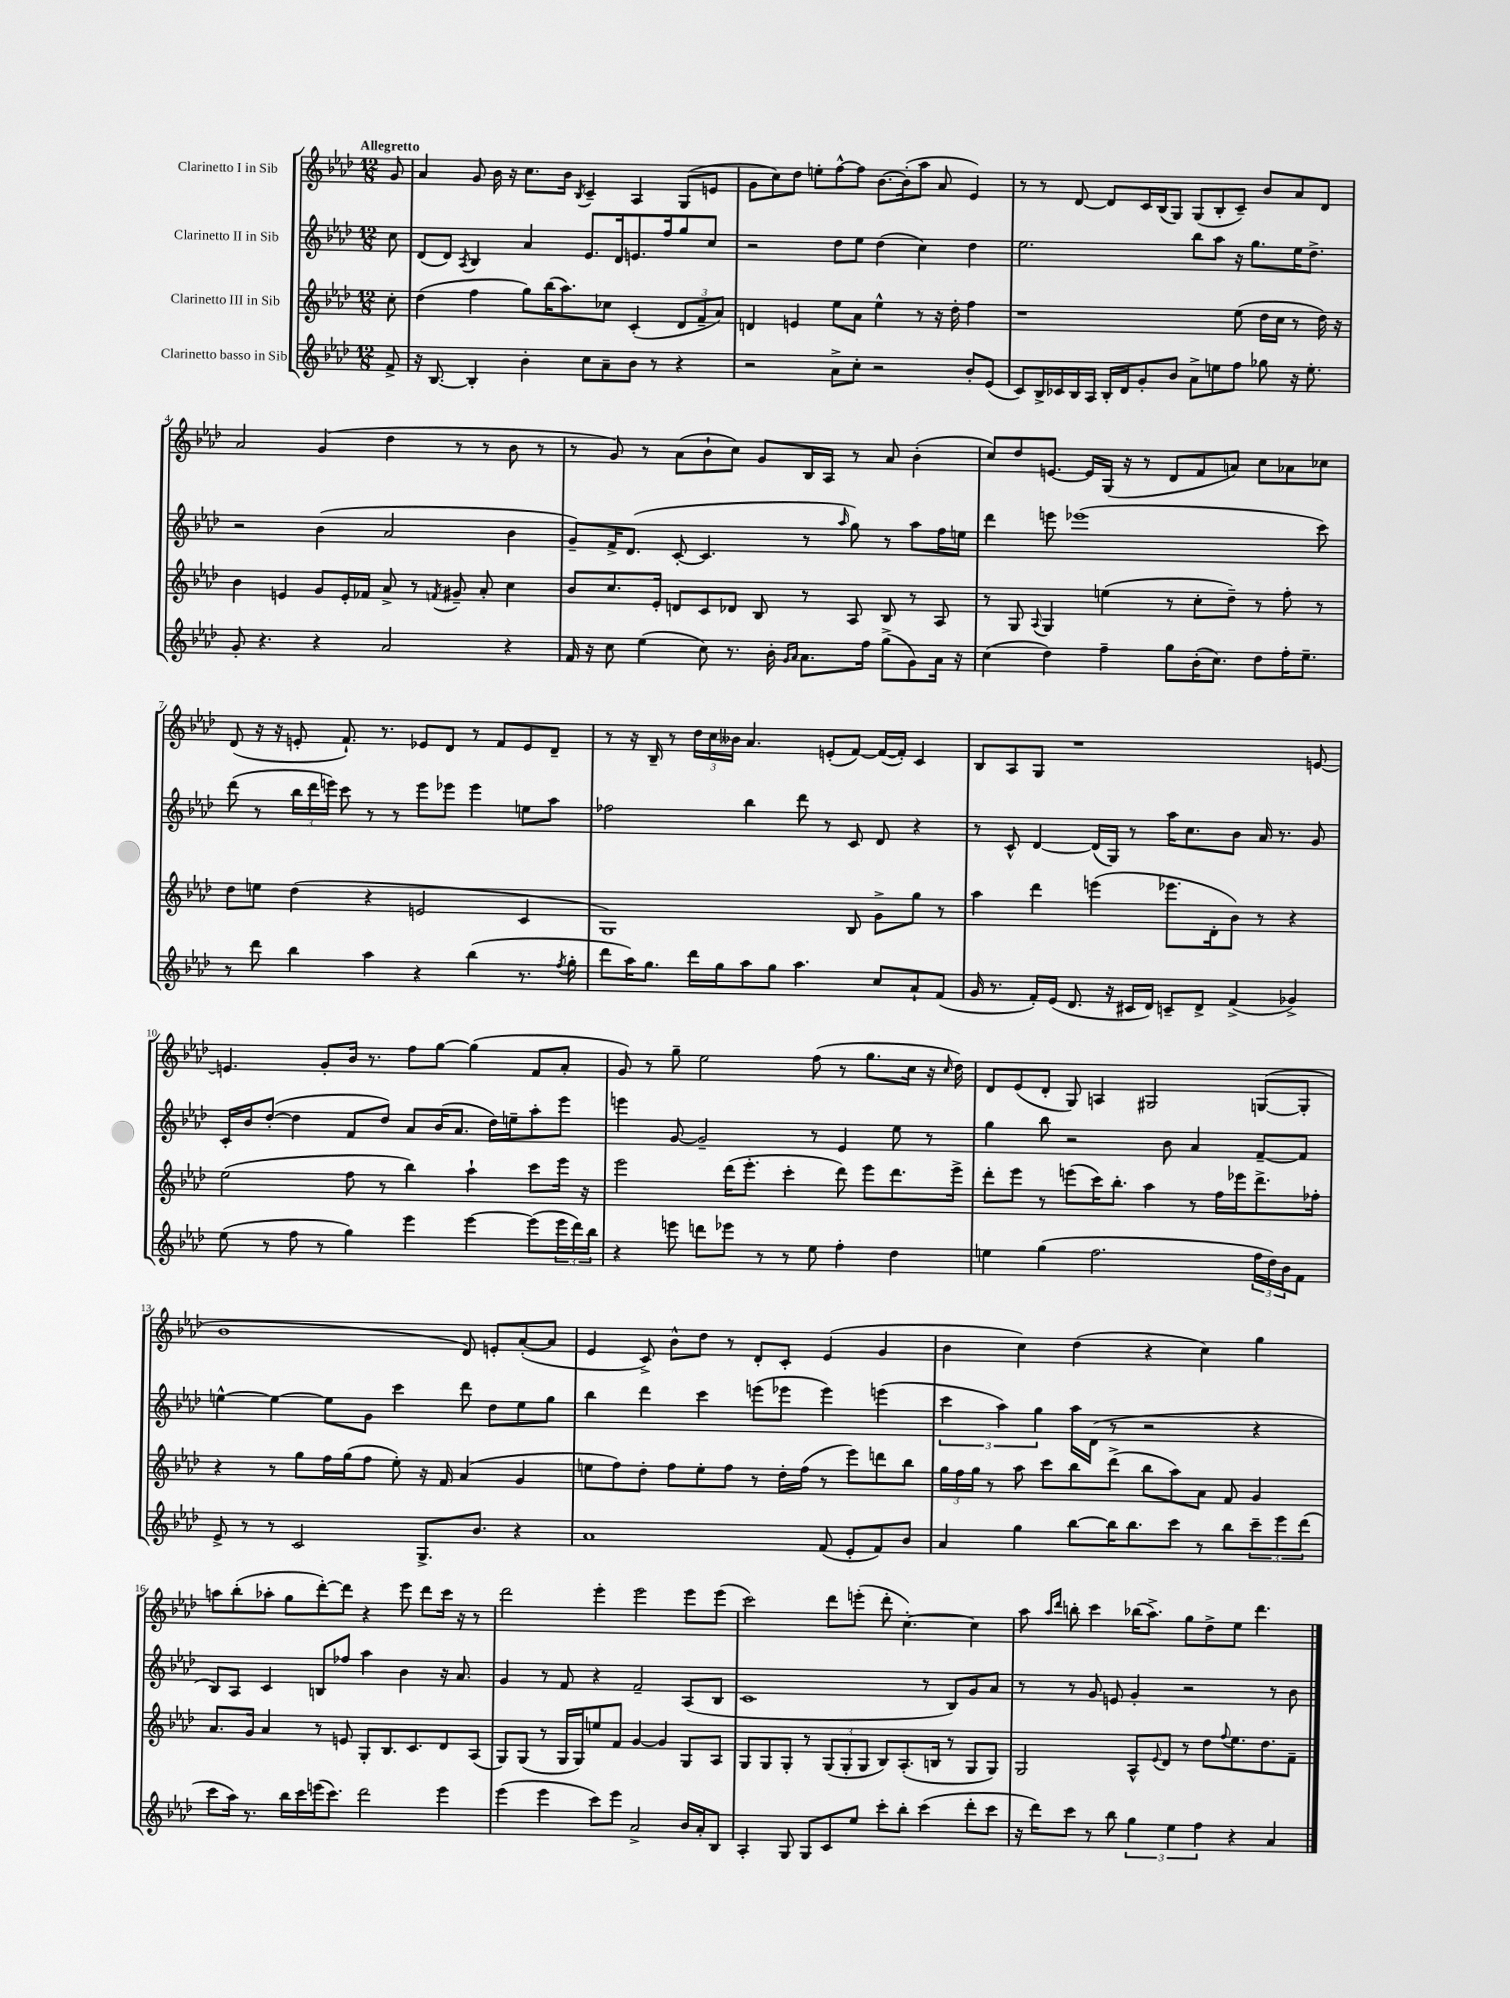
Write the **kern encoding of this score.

**kern	**kern	**kern	**kern
*staff4	*staff3	*staff2	*staff1
*clefG2	*clefG2	*clefG2	*clefG2
*k[b-e-a-d-]	*k[b-e-a-d-]	*k[b-e-a-d-]	*k[b-e-a-d-]
*M12/8	*M12/8	*M12/8	*M12/8
8f^	8cc'	8cc	8g
=	=	=	=
16r	(4dd-	(8d-	4a-
[8.B-	.	.	.
.	.	8d-)	.
.	.	8qA-	.
4B-']	4ff	4B-	8g
.	.	.	16b-
.	.	.	16r
4b-'	8gg)	4a-	8.cc
.	(16bb-	.	.
.	8.aa-)	.	16b-
.	.	.	8qB-
8cc	.	8.e-	4c~
8a-~	8cc-	.	.
.	.	16d-	.
8b-	(4c'	8.e	4A-
8r	.	.	.
.	.	16ff	.
4r	12d-	8gg	(8G
.	12f~	.	.
.	.	8cc	8e
.	12a-)	.	.
=	=	=	=
2r	4d	2r	8g
.	.	.	8cc)
.	4e	.	8dd-
.	.	.	8ee'
8a-^	8ee-	8dd-	[8ff^^
8cc'	8a-	8ee-	8ff]
2r	4ee-^^	(4dd-	[8.b-
.	.	.	(16b-']
.	8r	4cc)	8aa-
.	16r	.	8a-
.	16dd-'	.	.
8b-'	4ff	4dd-	4e-)
(8e-	.	.	.
=	=	=	=
8c)	1r	2.ee-	8r
16B-^	.	.	8r
16c-	.	.	.
16B-	.	.	[8d-
16A-	.	.	.
16B-'	.	.	8d-]
16d-	.	.	.
8g'	.	.	16c
.	.	.	(16B-
8b-	.	.	8G)
8a-^	.	8bb-	(8G
8ee	.	8aa-	8B-'
8ff	(8ee-	16r	8c~)
.	.	8.gg	.
8gg-	16dd-	.	8b-
.	16cc	.	.
16r	8r	16ee-	8a-
8.ee'	.	8.dd-^	.
.	16dd-)	.	8d-
.	16r	.	.
=	=	=	=
8g'	4b-	2r	2a-
4.r	.	.	.
.	4e	.	.
4r	8g	(4b-	(4g
.	16e'	.	.
.	16f-	.	.
2a-	8a-^	2a-	4dd-
.	8r	.	.
.	8qf	.	.
.	8g#~	.	8r
.	8a-'	.	8r
4r	4cc	4b-	8b-
.	.	.	8r
=	=	=	=
16f	8b-	8g~)	8r
16r	.	.	.
8cc	8.cc	16f^	8g)
.	.	(8.d-	.
(4ee-	.	.	8r
.	16e-'	.	.
.	8d	[8c'	(8a-
8cc)	8c	4.c]	8b-`
8.r	8d-	.	8cc)
.	8B-	.	8g
16b-'	.	.	.
16qqg	.	.	.
16qqa-	.	.	.
8.a-	8r	8r	16B-
.	.	.	16A-
.	.	16qqaa-	.
.	8A-	8gg)	8r
16ff	.	.	.
(8gg^	8B-	8r	8a-
8g)	8r	8aa-	(4b-'
16a-	8A-	16ff	.
16r	.	16ee	.
=	=	=	=
(4cc	8r	4ddd-	8cc)
.	8G	.	8dd-
.	8qqA-	.	.
4dd-)	4G	8eee	[8.e
.	.	(1eee-	.
.	.	.	16e]
4ff~	(4ee	.	(16G
.	.	.	16r
.	.	.	8r
8gg	8r	.	8d-
(16b-'	8cc'	.	8f
8.cc)	.	.	.
.	8dd-~)	.	8a)
8dd-	8r	.	8cc
16ff'	8ff'	.	8a-
8.ee-~	.	.	.
.	8r	8ccc)	8cc-
=	=	=	=
8r	8dd-	(8ddd-	(8d-
8ddd-	8ee	8r	16r
.	.	.	16r
4bb-	(4dd-	24bb-	8e'
.	.	24ddd-	.
.	.	24eee)	.
.	.	8ccc	8.f`)
4aa-	4r	8r	.
.	.	.	8.r
.	.	8r	.
4r	2e	8eee	8e-
.	.	8eee-	8d-
(4bb-	.	4eee-	8r
.	.	.	8f
8.r	4c	8ee	8e-
.	.	8aa-	8d-~
8qff	.	.	.
16gg'	.	.	.
=	=	=	=
8ddd-	1G)	2ff-	8r
16aa-)	.	.	16r
8.gg	.	.	16B-~
.	.	.	8r
16ddd-	.	.	24dd-
.	.	.	24cc
16gg	.	.	.
.	.	.	24b--
8aa-	.	4bb-	4.a-
8gg	.	.	.
4.aa-	.	8ddd-	.
.	.	8r	(8e'
.	8B-	8c	[8f)
8cc	8g^	8d-	(16f_
.	.	.	16f'])
8a-`	8gg	4r	4c
(8f	8r	.	.
=	=	=	=
16g	4aa-	8r	8B-
8.r	.	.	.
.	.	8c^^	8A-
16f')	4ddd-	[4d-	8G
(16e-	.	.	.
8.d-	.	.	1r
.	(4eee	(16d-]	.
16r	.	16G)	.
16c#	.	8r	.
16d-)	.	.	.
8c~	8.eee-	16aa-	.
.	.	8.cc	.
8d-^	.	.	.
.	16d-'	.	.
(4f^	8b-)	8b-	.
.	8r	16a-	.
.	.	8.r	.
4g-^)	4r	.	.
.	.	8g	[8e
=	=	=	=
(8ee-	(2ee-	16c'	4.e]
.	.	16b-	.
8r	.	([8dd-'	.
8ff	.	4dd-]	.
8r	.	.	8g'
4gg)	8ff	8f	16b-
.	.	.	8.r
.	8r	8dd-)	.
4eee-	4bb-)	8a-	8ff
.	.	(16b-	[8gg
.	.	8.a-	.
[4eee-	4aa-`	.	(4gg]
.	.	16dd-)	.
.	.	16ee~	.
(8eee-]	8ccc	8aa-'	8f
24eee-	16eee-	8eee-	8a-'
24ddd-)	.	.	.
.	16r	.	.
24bb-	.	.	.
=	=	=	=
4r	2eee-	4eee	8g)
.	.	.	8r
8eee	.	[8g	8gg~
8ddd	.	2g~]	2ee-
8eee-	(16ddd-	.	.
.	8.eee-'	.	.
8r	.	.	.
8r	4ccc'	.	.
8ee-	.	8r	(8ff
4ff'	8ddd-)	4e-	8r
.	8eee-	.	8.gg
4dd-	8.ddd-	8ee-	.
.	.	.	16cc
.	.	8r	16r
.	.	.	16qqcc
.	16eee-^	.	16dd-)
=	=	=	=
4ee	8ddd-'	4gg	8d-
.	8eee-	.	(8e-
(4gg	8r	8bb-	8d-'
.	(8eee	2r	8G)
2.ff	16ccc)	.	4A
.	8.bb-'	.	.
.	4aa-	.	2G#
.	.	8b-	.
.	8r	4a-	.
.	16ff	.	.
.	16eee-	.	.
24ff	8.ddd-^	[8f~	([8G
24dd-)	.	.	.
24b-	.	.	.
8f	.	8f]	8G']
.	16ff-'	.	.
=	=	=	=
8e-^	4r	[4ee^^	1b-
8r	.	.	.
8r	8r	4ee_	.
2c	8gg	.	.
.	16ff	8ee]	.
.	(16gg	.	.
.	8ff	8g	.
.	8ee-')	4ccc	.
8.G^	16r	.	.
.	16f	.	.
.	(4a-	8ddd-	8d-)
8.b-	.	.	.
.	.	8dd-	8e'
4r	4g	8ee	([8a-'
.	.	8gg	8a-]
=	=	=	=
1a-	8ee	4bb-	4e-
.	8ff)	.	.
.	8dd-'	4ddd-	8c^)
.	8ff	.	8b-^^
.	8ee'	4ccc	8dd-
.	8ff	.	8r
.	8r	(8eee	8d-'
.	16dd-'	8eee-	8c'
.	(16ff	.	.
(8f	8r	4eee-)	(4e-
8e-'	8eee-)	.	.
8f)	8ddd	(4eee	4g
8b-	8bb-	.	.
=	=	=	=
4a-	24gg	6ccc	4b-
.	24ff	.	.
.	24gg	.	.
.	8r	.	.
.	.	6aa-)	.
4gg	8aa-	.	4cc)
.	.	6gg	.
.	8ccc	.	.
[8bb-	8bb-	16aa-	(4dd-
.	.	(16d-	.
16bb-]	(8ddd-^	8r	.
8.bb-	.	.	.
.	8bb-	2r	4r
8ccc	8aa-)	.	.
8r	8a-	.	4cc)
8bb-	8f	.	.
12ccc~	4g	4r	4gg
12eee-	.	.	.
(12ddd-	.	.	.
=	=	=	=
8ccc	8.a-	8B-)	8aa
16aa-)	.	8A-	(8bb-'
8.r	16g	.	.
.	4a-	4c	8aa-'
16bb-	.	.	8gg
16ccc	.	.	.
(16eee	8r	8B	[8ddd-')
8.ccc)	.	.	.
.	8e	8ff-	8ddd-]
2ddd-	8G'	4aa-	4r
.	8.B-	.	.
.	.	4b-	8eee-
.	8.c	.	.
.	.	.	8ddd-
4eee	8d-	16r	16ccc
.	.	8.a-	16r
.	(8A-	.	8r
=	=	=	=
(4eee-	8G)	4g	2ddd-
.	(8G	.	.
4eee-	8r	8r	.
.	16G	8f	.
.	16G)	.	.
8ccc)	8ee	4r	4eee-'
8eee-	8f	.	.
2a-^	[4g	2f~	2eee-
.	4g]	.	.
16b-	8G	(8A-	8eee-
16a-'	.	.	.
8B-	8A-	8B-	(8eee-
=	=	=	=
4A-'	8G	1c	2ccc)
.	8G	.	.
8G	8G'	.	.
8G	8r	.	.
8c	(12G	.	8ddd-
.	12G'	.	.
8ee-	.	.	(8eee'
.	12G	.	.
8ccc'	8B-)	.	8ddd-'
8bb-'	(8.A-'	.	[4.cc')
(4ccc	.	8r	.
.	16B	.	.
.	8r	8B-)	.
8ddd-'	8G	8g	4cc]
8ccc	8G)	8a-	.
=	=	=	=
16r	2G	8r	8aa-
16ddd-)	.	.	.
.	.	.	16qqaa-
.	.	.	16qqddd-
8ccc	.	8r	8bb'
8r	.	8g	4ccc
8bb-	.	8e	.
6gg	8A-^^	4g'	(16bb-
.	.	.	8.aa-^)
.	8qqe-	.	.
.	8d-	.	.
6ee-	.	.	.
.	8r	2r	8gg
6ff	.	.	.
.	8dd-	.	8dd-^
.	8qqff	.	.
4r	8.ee-	.	8ee-
.	.	.	4.ddd-
.	8.dd-	.	.
4a-	.	8r	.
.	8f~	8b-	.
==	==	==	==
*-	*-	*-	*-
